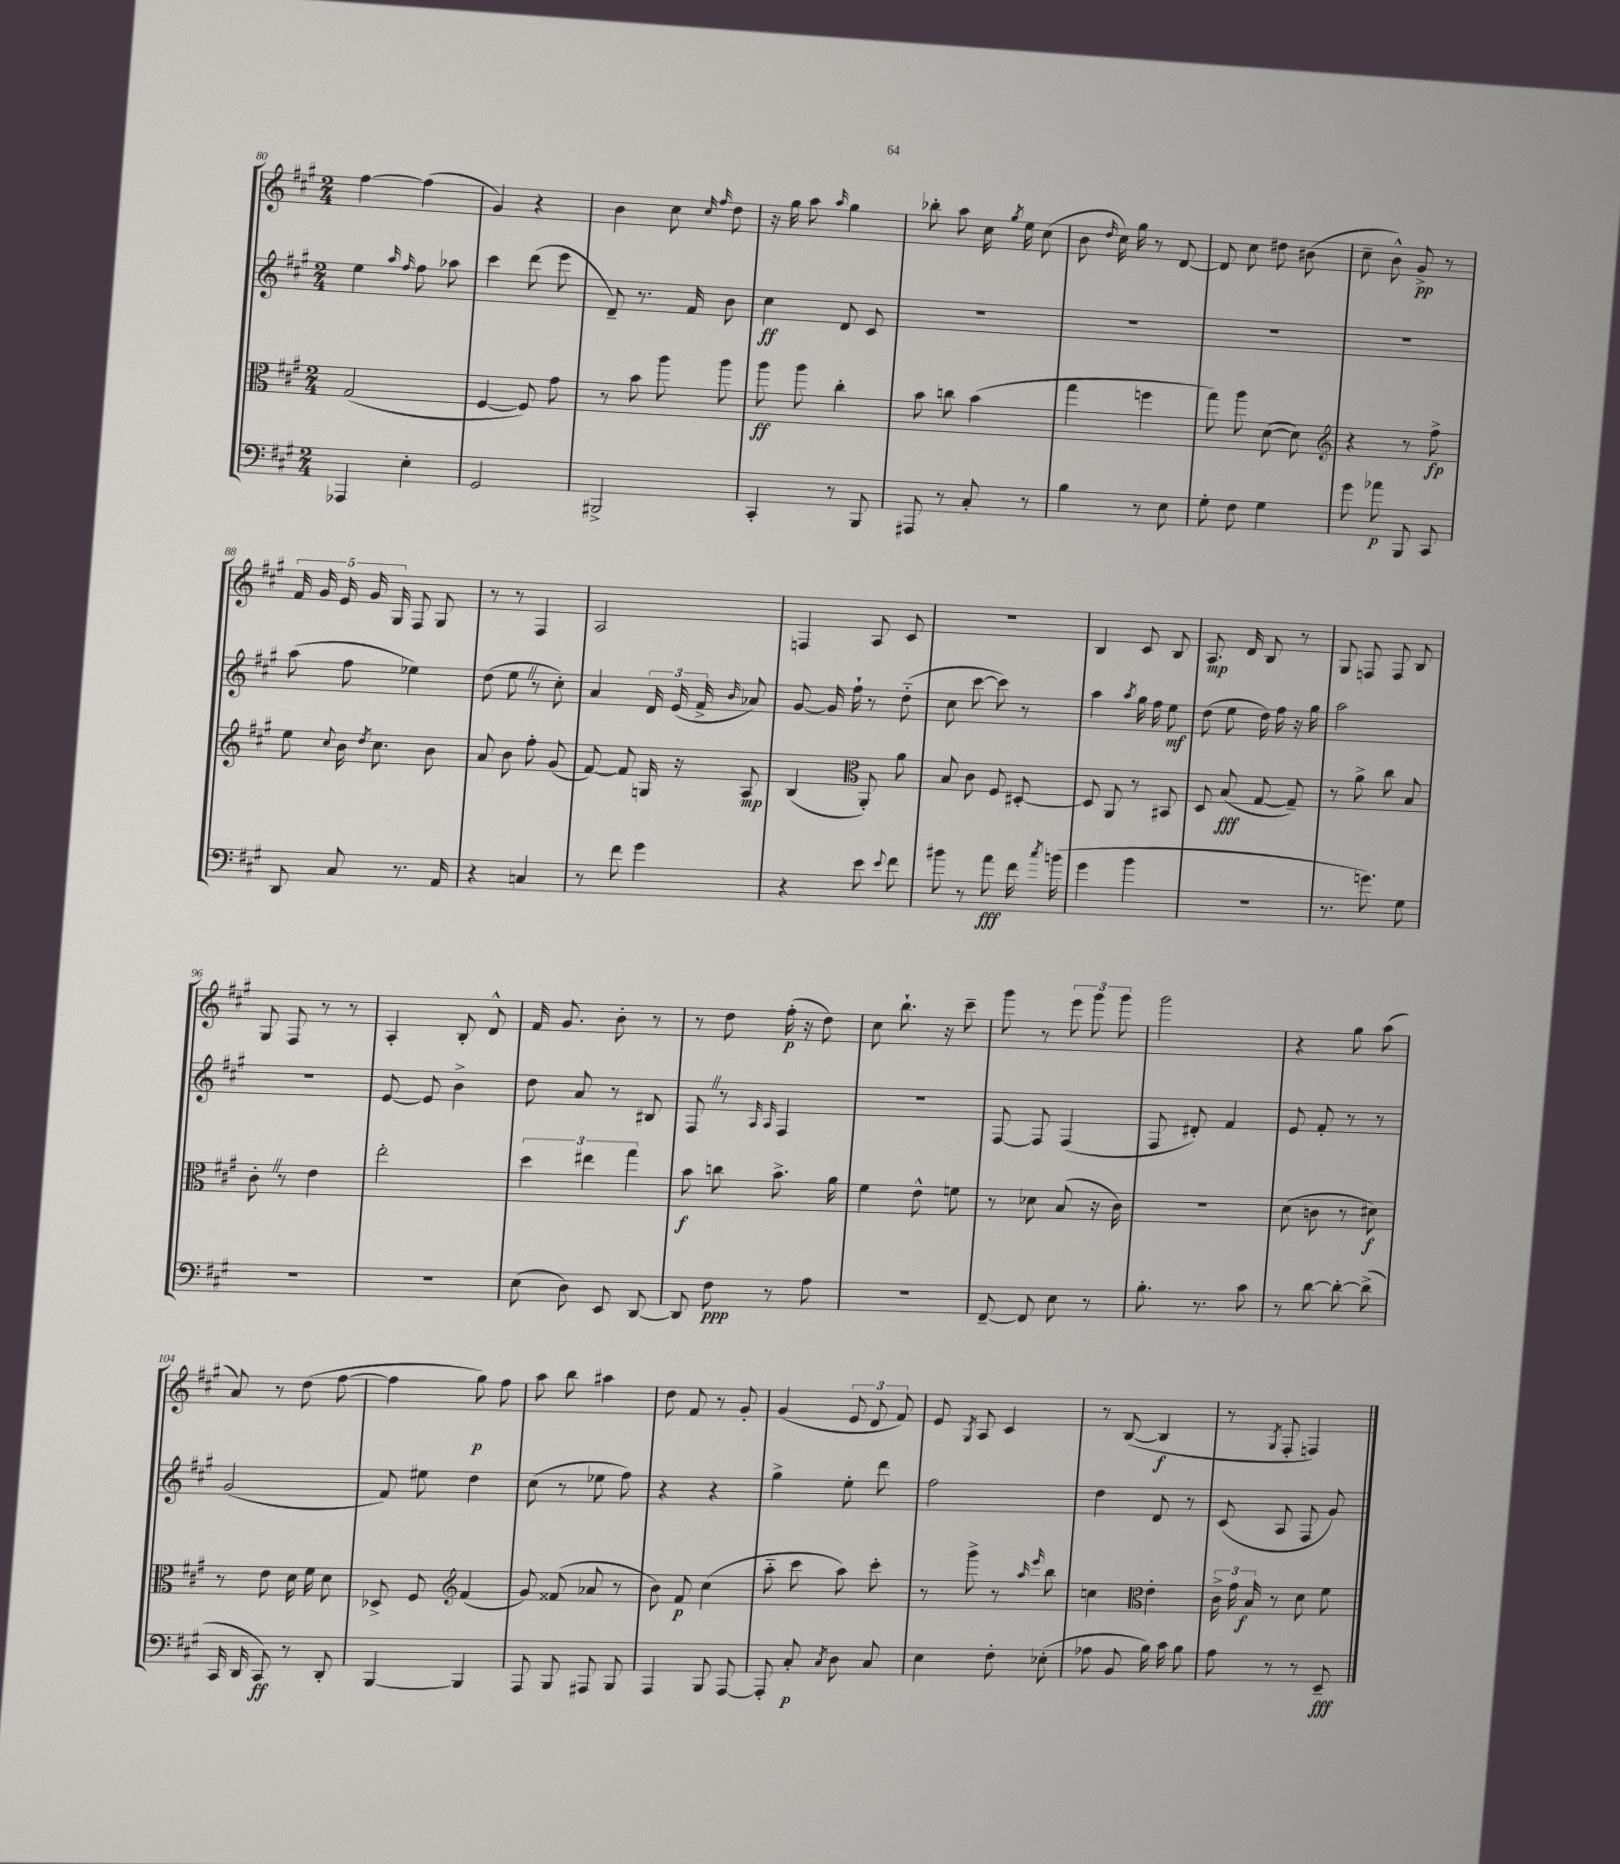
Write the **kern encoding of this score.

**kern	**kern	**kern	**kern
*staff4	*staff3	*staff2	*staff1
*clefF4	*clefC3	*clefG2	*clefG2
*k[f#c#g#]	*k[f#c#g#]	*k[f#c#g#]	*k[f#c#g#]
*M2/4	*M2/4	*M2/4	*M2/4
4AAA-/	(2G#/	4ee\	[4ff#\
.	.	16qqaa/	.
.	.	16qqff#/	.
4E'\	.	8ff#\	(4ff#\]
.	.	8aa-\	.
=	=	=	=
2GG#/	[4F#/	4ccc#\	4g#/)
.	8F#/])	(8ddd\	4r
.	8g#\	8eee\	.
=	=	=	=
2BBB#^/	8r	8d~/)	4b\
.	8b\	8.r	.
.	8aa\	.	8cc#\
.	.	16f#/	.
.	.	.	16qqcc#/
.	.	.	16qqff#/
.	8aa\	8b\	8dd\
=	=	=	=
4CC#'/	8aa\	4cc#\	16r
.	.	.	16gg#\
.	8aa\	.	8aa\
.	.	.	16qqaa/
8r	4cc#'\	8d/	4gg#\
8BBB/	.	8c#/	.
=	=	=	=
8AAA#/	8b\	2r	8bb-'\
8r	8cc\	.	8aa\
8C#'/	(4b\	.	16cc#\
.	.	.	8qgg#/
.	.	.	16ee\
8r	.	.	(8cc#\
=	=	=	=
4B\	4gg#\	2r	8b\
.	.	.	16qqdd/
.	.	.	16cc#\)
.	.	.	16gg#\
8r	4ff\	.	8r
8E\	.	.	[8d/
=	=	=	=
8G#'\	8gg#\)	2r	8d/]
8F#\	8aa\	.	8cc#\
4G#\	([8d\	.	8dd#\
.	8d\])	.	(8b#\
=	=	=	=
*	*clefG2	*	*
8g#\	4r	2r	8cc#~\
8a-\	.	.	8b^^\)
8BBB/	8r	.	8g#^/
8CC#/	8ff#^\	.	8r
=	=	=	=
8DD/	8ee\	(8aa\	20f#/
.	.	.	20g#/
.	.	.	20e/
.	8qqcc#/	.	.
8C#/	16b\	8ff#\	.
.	.	.	20g#/
.	8qdd/	.	.
.	8.cc#\	.	.
.	.	.	20G#/
8.r	.	4ee-\)	8F#/
.	8b\	.	8G#/
16AA/	.	.	.
=	=	=	=
4r	8a/	(8dd\	8r
.	8b\	8ee\	8r
4C/	8ff#'\	8r	4F#/
.	(8g#/	8cc#'\)	.
=	=	=	=
8r	[8f#/)	4a/	2A/
8f#\	8f#/]	.	.
4g#\	16G/	24d/	.
.	.	(24e/	.
.	16r	.	.
.	.	24f#^/	.
.	.	16qqb/	.
.	8A/	8a-/)	.
=	=	=	=
4r	(4B/	[8g#/	4F/
.	.	16g#/]	.
.	.	16ff#`\	.
*	*clefC3	*	*
8e\	8AA'/)	8r	8A/
8qqe/	.	.	.
8f#\	8a\	(8dd'~\	8c#/
=	=	=	=
8b#\	8B/	8cc#\	2r
8r	8c#\	[8ccc#\	.
8a\	8F#/	8ccc#\])	.
16f#\	[8D#'/	8r	.
8qcc#/	.	.	.
(16b\	.	.	.
=	=	=	=
4g#\	8D#/]	4aa\	4B/
.	8AA/	.	.
.	.	8qaa/	.
4b\	8r	16gg#\	8c#/
.	.	16ff#\	.
.	8BB#/	8ee\	8B/
=	=	=	=
2r	8D/	(8dd\	8.A/
.	(8B/	8ee\	.
.	.	.	16d/
.	[8G#/	16dd\)	8B/
.	.	16ff#\	.
.	8G#~/])	16r	8r
.	.	16gg#\	.
=	=	=	=
8.r	8r	2aa\	8G#/
.	8a^\	.	8F/
8.g\)	.	.	.
.	8cc#\	.	8F/
8G#\	8B/	.	8B/
=	=	=	=
2r	8c#'\	2r	8G#/
.	8r	.	8F#/
.	4e\	.	8r
.	.	.	8r
=	=	=	=
2r	2ee'\	[8e/	4A'/
.	.	8e/]	.
.	.	4b^\	8B'/
.	.	.	8d^^/
=	=	=	=
(8E\	6dd\	8dd\	16f#/
.	.	.	8.g#/
8D\)	.	8a/	.
.	6ee#\	.	.
8EE/	.	8r	8b'\
.	6gg#\	.	.
[8DD/	.	8B#/	8r
=	=	=	=
8DD/]	8b\	8F#/	8r
8F#\	8cc\	8r	8dd\
.	.	16qqA/	.
.	.	16qqA/	.
8r	8.b^\	4F#/	(16ff#'\
.	.	.	16r
8A\	.	.	8dd\)
.	16a\	.	.
=	=	=	=
2r	4f#\	2r	8cc#\
.	.	.	8.bb`\
.	8e^^\	.	.
.	.	.	16r
.	8f\	.	8ccc#~\
=	=	=	=
[8FF#~/	8r	[8F#/	8ggg#\
8FF#/]	8d-\	8F#/]	8r
8E\	(8B/	(4F#/	12eee\
.	.	.	12ggg#\
8r	16r	.	.
.	.	.	12ggg#\
.	16c#\)	.	.
=	=	=	=
8.B'\	2r	8F#/	2ggg#\
.	.	8d#'/)	.
8.r	.	.	.
.	.	4f#/	.
8c#\	.	.	.
=	=	=	=
8r	(8d\	8e/	4r
[8d\	8c\	8f#'/	.
8d'\_	8r	8r	8gg#\
(8d^\]	8d#\)	8r	(8aa\
=	=	=	=
16CC#/	8r	(2g#/	8a/)
16DD/	.	.	.
8CC#/)	8e\	.	8r
8r	16d\	.	(8dd\
.	16f#\	.	.
8DD'/	8d\	.	[8ff#\
=	=	=	=
[4BBB/	8D-^/	8f#/)	4ff#\]
.	8F#/	8ee#\	.
*	*clefG2	*	*
4BBB/]	(4f#/	4dd\	8gg#\)
.	.	.	8ff#\
=	=	=	=
8AAA/	8g#/)	(8cc#\	8aa\
8BBB/	(8f##/	8r	8bb\
8AAA#/	8a-/	8ee-\	4aa#\
8BBB/	8r	8ff#\)	.
=	=	=	=
4AAA/	8b\)	4r	8dd\
.	8f#/	.	8f#/
8BBB/	(4cc#\	4r	8r
[8AAA/	.	.	8g#'/
=	=	=	=
8AAA'/]	8aa'~\	4gg#^\	(4g#/
8C#'/	8ccc#\	.	.
8qC#/	.	.	.
8D\	8aa\)	8ee'\	12e/
.	.	.	12d/
8C#/	8ccc#'\	8ddd\	.
.	.	.	12f#/)
=	=	=	=
4E\	8r	2ff#\	8e/
.	.	.	8qG#/
.	8ggg#^\	.	8A/
8F#'\	8r	.	4c#/
.	16qqaa/	.	.
.	16qqeee/	.	.
(8E-'\	8bb\	.	.
=	=	=	=
8A-\	4cc\	4dd\	8r
8BB/	.	.	([8B/
*	*clefC3	*	*
16B\)	4e'\	8d/	4B/]
16c#\	.	.	.
8B\	.	8r	.
=	=	=	=
8A\	24c#^\	(8c#/	8r
.	24g#\	.	.
.	24B/	.	.
.	.	.	8qG#/
8r	8r	8A/	8F#'/
8r	8d\	8F#/	4F/)
8EE~/	8f#\	8g#/)	.
==	==	==	==
*-	*-	*-	*-
